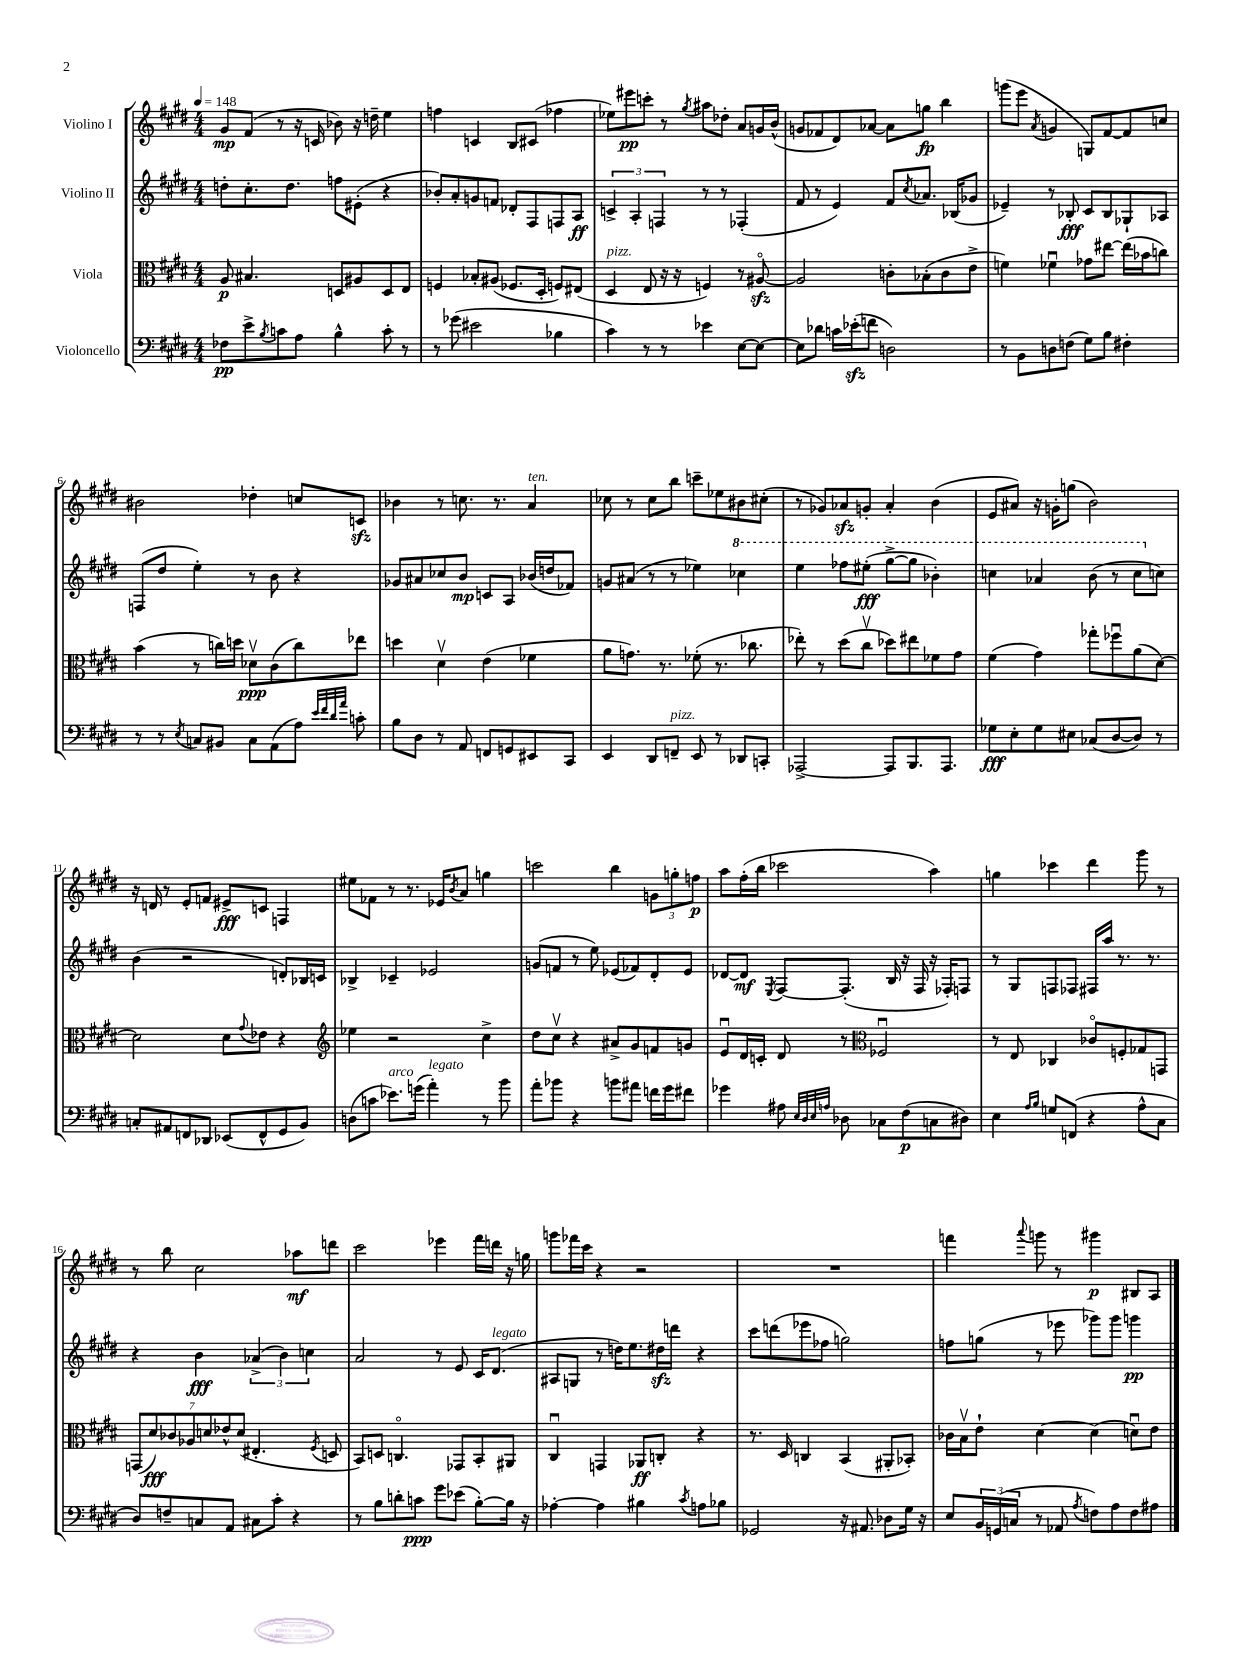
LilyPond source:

<<
\new StaffGroup <<
\new Staff = "s0" \with { instrumentName = "Violino I" } {
    \clef treble \key e \major \numericTimeSignature \time 4/4 \tempo 4 = 148
    gis'8\mp fis'8( r8 r16 c'16 bes'8) r16 d''16-- e''4 |
    f''4 c'4 b8 cis'8( fes''4 |
    ees''8) eis'''8\pp c'''8-. r8 \acciaccatura { gis''8 } ais''8 des''8-. a'8 g'16 b'16-^( |
    g'8 fes'8 dis'8) aes'8~ aes'8 g''8\fp b''4 |
    g'''8( e'''8 \acciaccatura { a'8 } g'4 g8) fis'8~ fis'8 c''8 |
    bis'2 des''4-. c''8 c'8\sfz |
    bes'4 r8 c''8. r8. a'4^\markup { \italic "ten." } |
    ces''8 r8 ces''8 b''8 c'''8-- ees''8 bis'8 cis''8-.( |
    r8 ges'8) aes'8\sfz g'8-. aes'4-. b'4( |
    e'8 ais'8) r16 g'16-. g''8( b'2) |
    r16 d'16 r8 e'8-. f'8 eis'8->\fff c'8 f4 |
    eis''8 fes'8 r8 r8. ees'16 \acciaccatura { b'8 } a'8 g''4 |
    c'''2 b''4 \tuplet 3/2 { g'8 g''8-. f''8\p } |
    a''8 fis''16-.( b''16 ces'''2 a''4) |
    g''4 ces'''4 dis'''4 gis'''8 r8 |
    r8 b''8 cis''2 aes''8\mf d'''8 |
    cis'''2 ees'''4 fis'''16 d'''16 r16 g''16 |
    g'''8 fes'''16 cis'''16 r4 r2 |
    R1 |
    f'''4 \appoggiatura { a'''8 } g'''8 r8 gis'''4\p bis8 a8 \bar "|." |
}
\new Staff = "s1" \with { instrumentName = "Violino II" } {
    \clef treble \key e \major \numericTimeSignature \time 4/4
    d''8-. cis''8.-. d''8. f''8 eis'8-.( r4 |
    bes'8-.) a'8-. g'8 f'8 des'8-. fis8 f8 a8\ff |
    \tuplet 3/2 { c'4-> a4-. f4 } r8 r8 fes4-.( |
    fis'8 r8 e'4) fis'8 \acciaccatura { cis''8 } aes'8. bes16( ges'8 |
    ees'4--) r8 bes8-.\fff cis'8 bes8 ges8-! aes8 |
    f8( dis''8 e''4-.) r8 b'8 r4 |
    ges'8 ais'8 ces''8 b'8\mp c'8 a8 bes'16( d''16 fes'8) |
    g'8 ais'8( r8 r8 ees''4) \ottava #1 ces'''4 |
    e'''4 fes'''8 eis'''8-.\fff( gis'''8~-> gis'''8 bes''4-.) |
    c'''4 aes''4 b''8( r8 c'''8 \ottava #0 c''8) |
    b'4( r2 d'8-.) bes16 c'16 |
    bes4-> ces'4-- ees'2 |
    g'8( f'8 r8 e''8) ees'8( fes'8) dis'8-. ees'8 |
    des'8~ des'8\mf \acciaccatura { e8 } fis8~ fis8.-.( b16 r16 fis16 r16 fes16-.) f8 |
    r8 gis8 f8 fes8 fis16 a''16 r8. r8. |
    r4 b'4\fff \tuplet 3/2 { aes'4->( b'4) c''4 } |
    a'2 r8 e'8 cis'16 dis'8.^\markup { \italic "legato" }( |
    ais8 g8 r8 d''16) e''8. dis''16\sfz d'''16 r4 |
    cis'''8 d'''8( ees'''8 fes''8 g''2) |
    f''8 g''8( r8 ees'''8 ges'''8) ges'''8 g'''4\pp \bar "|." |
}
\new Staff = "s2" \with { instrumentName = "Viola" } {
    \clef alto \key e \major \numericTimeSignature \time 4/4
    a8\p bis4. d8 ais8 d8 e8 |
    f4 bes8-. ais8( fes8. dis16-. f8) eis8( |
    dis4^\markup { \italic "pizz." } e8 r16 r16 f4) r8 ais8~\flageolet\sfz |
    ais2 c'8-. bes8-.( c'8 e'8-> |
    f'4) fes'4\downbow ges'8 eis''8~ eis''16( bes'16 c''8) |
    b'4( r8 c''16) d''16 des'8\upbow\ppp cis'8( c''8) ees''8 |
    d''4 dis'4\upbow e'4( fes'4 |
    a'8 g'8.) r8. fes'8-.( r8. ces''8. |
    ees''8-.) r8 dis''8( cis''8\upbow des''8) eis''8 fes'8 gis'8 |
    fis'4( gis'4) ges''8-. fes''8\downbow a'8( dis'8~) |
    dis'2 dis'8 \appoggiatura { gis'8 } ees'8 r4 |
    \clef treble ees''4 r2 cis''4-> |
    dis''8 cis''8\upbow r4 ais'8-> gis'8 f'8 g'8 |
    e'8\downbow dis'16 c'16-. dis'8 r8 \clef alto fes2\downbow |
    r8 e8 ces4 ces'8\flageolet f8-. ges8 g,8 |
    \tuplet 7/4 { g,8( dis'8\fff) ces'8 aes8 d'8 ees'8-^ d'8( } eis4.-. \acciaccatura { fis8 } d8 |
    b,8) d8 c4.\flageolet ges,8 b,8-. ais,8 |
    cis4\downbow g,4 aes,8\ff c8-. r4 |
    r8. dis16 c4 b,4( ais,8-. bes,8-.) |
    ces'16 b16\upbow e'8-! dis'4~ dis'4( d'8\downbow) e'8 \bar "|." |
}
\new Staff = "s3" \with { instrumentName = "Violoncello" } {
    \clef bass \key e \major \numericTimeSignature \time 4/4
    fes8\pp e'8-> \acciaccatura { b8 } c'8 a8 b4-^ c'8-. r8 |
    r8 ges'8( eis'2 bes4 |
    cis'4) r8 r8 ees'4 e8~ e8~ |
    e8 des'8 c'16 ees'16-.\sfz( f'8 d2) |
    r8 b,8 d8 f8( gis8) b8 fis4-. |
    r8 r8 \acciaccatura { e8 } c8 bis,8 c8 a,8( a8) \grace { e'32 fis'32 dis'32 a'32 } c'8-. |
    b8 dis8 r8 a,8 f,8 g,8 eis,8 cis,8 |
    e,4 dis,8 f,8--^\markup { \italic "pizz." } e,8 r8 des,8 c,8-. |
    aes,,2~-> aes,,8 b,,8. aes,,8. |
    ges8\fff e8-. ges8 eis8 ces8( dis8~ dis8) r8 |
    c8-. ais,8 f,8 des,8 ees,8( f,8-^ gis,8 b,8) |
    d8( c'8 ees'8.^\markup { \italic "arco" }) g'16( a'4-.^\markup { \italic "legato" }) r8 b'8 |
    a'8-. bes'8 r4 b'8 ais'8 f'16 gis'16 fis'8 |
    ges'4 ais8 \grace { e32 dis32 e32 a32 } des8 ces8 fis8\p( c8 dis8) |
    e4 \grace { a16 b16 } g8 f,8( r4 a8-^ cis8 |
    dis8) f8-- c8 a,8 cis8 cis'8-. r4 |
    r8 b8 d'8-. c'8\ppp gis'8 ees'8( b8~-.) b16 r16 |
    aes4~-. aes4 bis4 \acciaccatura { cis'8 } a8 bes8 |
    ges,2 r16 ais,8. des8 gis16 r16 |
    e8 \tuplet 3/2 { b,16 g,16( c16 } r8 aes,8 \acciaccatura { a8 } f8) a8 f8 ais8 \bar "|." |
}
>>
>>
